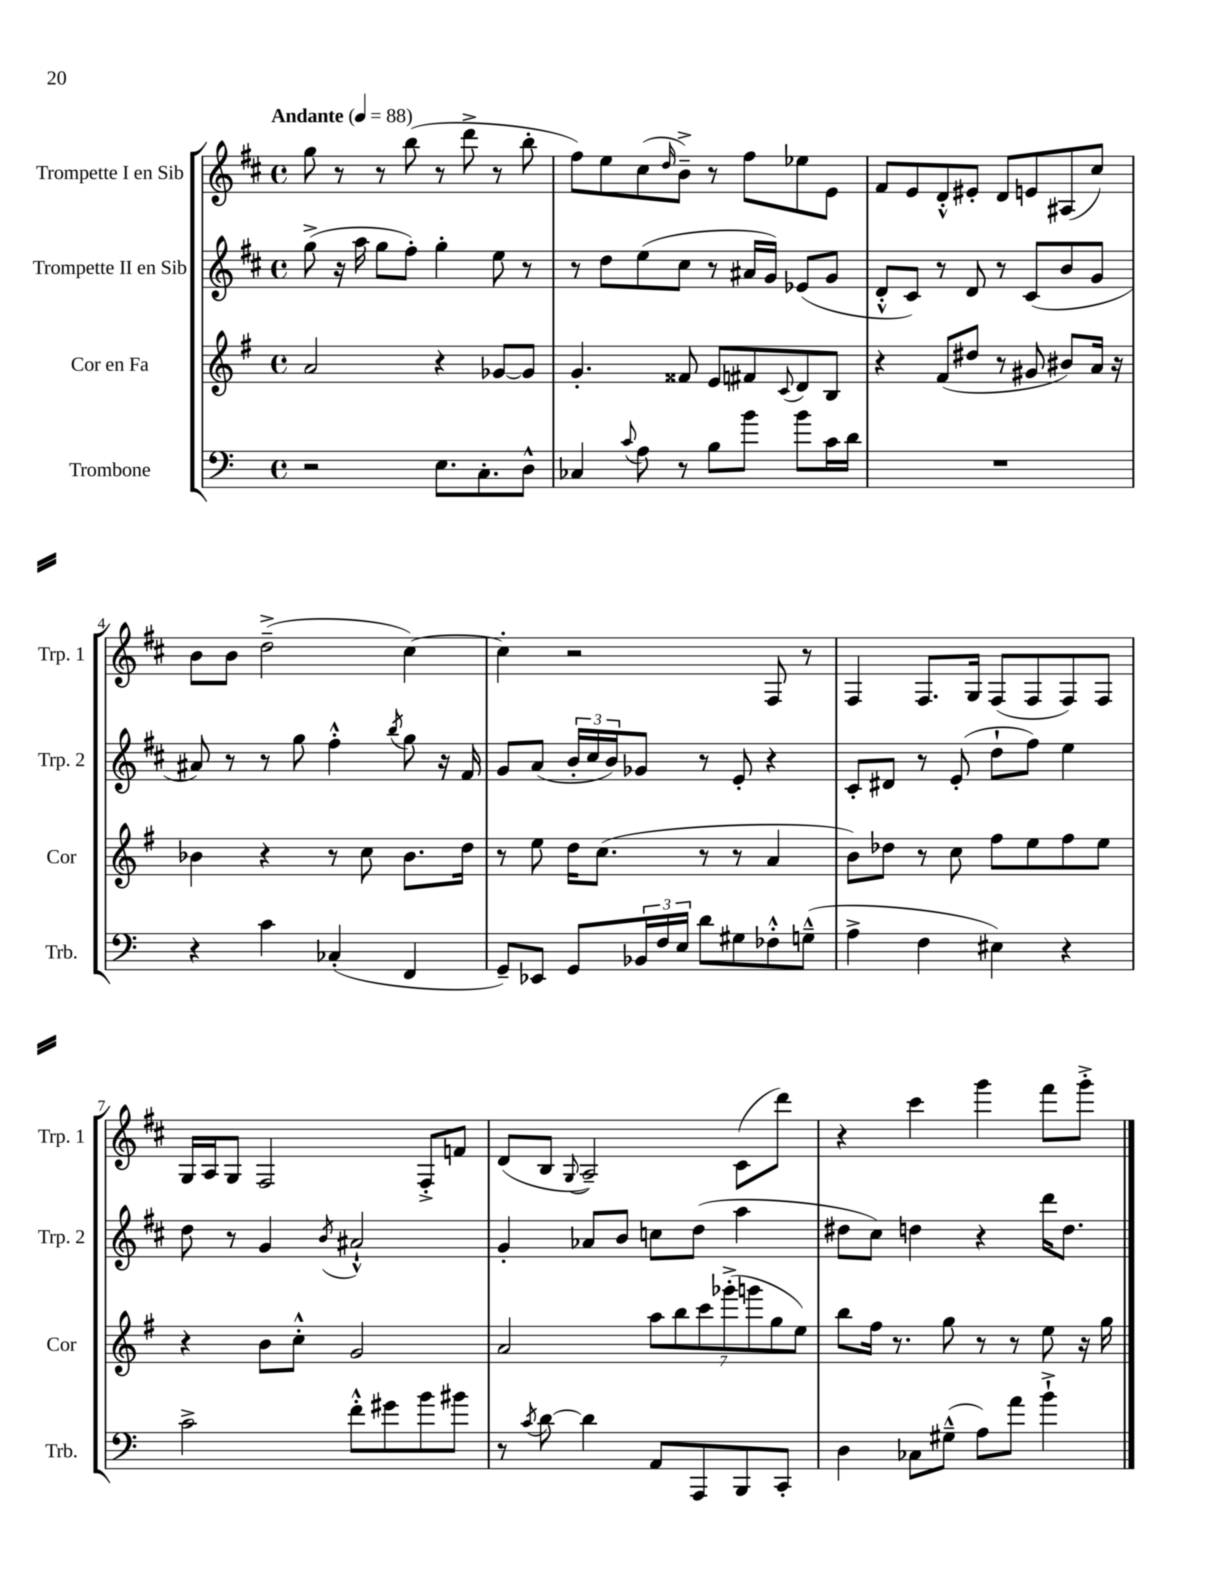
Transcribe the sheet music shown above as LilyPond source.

<<
\new StaffGroup <<
\new Staff = "s0" \with { instrumentName = "Trompette I en Sib" shortInstrumentName = "Trp. 1" } {
    \clef treble \key d \major \defaultTimeSignature \time 4/4 \tempo "Andante" 4 = 88
    g''8 r8 r8 b''8( r8 d'''8-> r8 b''8-. |
    fis''8) e''8 cis''8( \grace { d''16 } b'8--->) r8 fis''8 ees''8 e'8 |
    fis'8 e'8 d'8-.-^ eis'8-. d'8 e'8 ais8( cis''8) |
    b'8 b'8 d''2--->( cis''4~) |
    cis''4-. r2 fis8 r8 |
    fis4 fis8. g16 fis8( fis8 fis8) fis8 |
    g16 a16 g8 fis2 fis8-.-> f'8 |
    d'8( b8 \appoggiatura { g8 } a2--) cis'8( d'''8) |
    r4 cis'''4 g'''4 fis'''8 g'''8-.-> \bar "|." |
}
\new Staff = "s1" \with { instrumentName = "Trompette II en Sib" shortInstrumentName = "Trp. 2" } {
    \clef treble \key d \major \defaultTimeSignature \time 4/4
    g''8->( r16 a''16 g''8 fis''8-.) g''4-. e''8 r8 |
    r8 d''8 e''8( cis''8 r8 ais'16 g'16) ees'8( g'8 |
    d'8-.-^ cis'8) r8 d'8 r8 cis'8( b'8 g'8 |
    ais'8) r8 r8 g''8 fis''4-.-^ \acciaccatura { b''8 } g''8 r16 fis'16 |
    g'8 a'8( \tuplet 3/2 { b'16-. cis''16 b'16) } ges'8 r8 e'8-. r4 |
    cis'8-. dis'8 r8 e'8-.( d''8-! fis''8) e''4 |
    d''8 r8 g'4 \acciaccatura { b'8 } ais'2-!-^ |
    g'4-. aes'8 b'8 c''8 d''8( a''4 |
    dis''8 cis''8) d''4 r4 d'''16 d''8. \bar "|." |
}
\new Staff = "s2" \with { instrumentName = "Cor en Fa" shortInstrumentName = "Cor" } {
    \clef treble \key g \major \defaultTimeSignature \time 4/4
    a'2 r4 ges'8~ ges'8 |
    g'4.-. fisis'8 e'8 fis'8 \appoggiatura { c'8 } d'8 b8 |
    r4 fis'8( dis''8 r8 gis'8 bis'8) a'16 r16 |
    bes'4 r4 r8 c''8 bes'8. d''16 |
    r8 e''8 d''16 c''8.( r8 r8 a'4 |
    b'8) des''8 r8 c''8 fis''8 e''8 fis''8 e''8 |
    r4 b'8 c''8-.-^ g'2 |
    a'2 \tuplet 7/4 { a''8 b''8 c'''8 ges'''8-.->( g'''8 g''8 e''8) } |
    b''8 fis''16 r8. g''8 r8 r8 e''8 r16 g''16 \bar "|." |
}
\new Staff = "s3" \with { instrumentName = "Trombone" shortInstrumentName = "Trb." } {
    \clef bass \key c \major \defaultTimeSignature \time 4/4
    r2 e8. c8.-. d8-^ |
    ces4 \appoggiatura { c'8 } a8 r8 b8 b'8 b'8 c'16 d'16 |
    R1 |
    r4 c'4 ces4-.( f,4 |
    g,8--) ees,8 g,8 \tuplet 3/2 { bes,16 f16 e16 } d'8 gis8 fes8-.-^ g8---^( |
    a4-> f4 eis4) r4 |
    c'2-> f'8-.-^ gis'8 b'8 bis'8 |
    r8 \acciaccatura { c'8 } d'8~ d'4 a,8 a,,8 b,,8 c,8-. |
    d4 ces8 gis8---^( a8) a'8 b'4-!-> \bar "|." |
}
>>
>>
